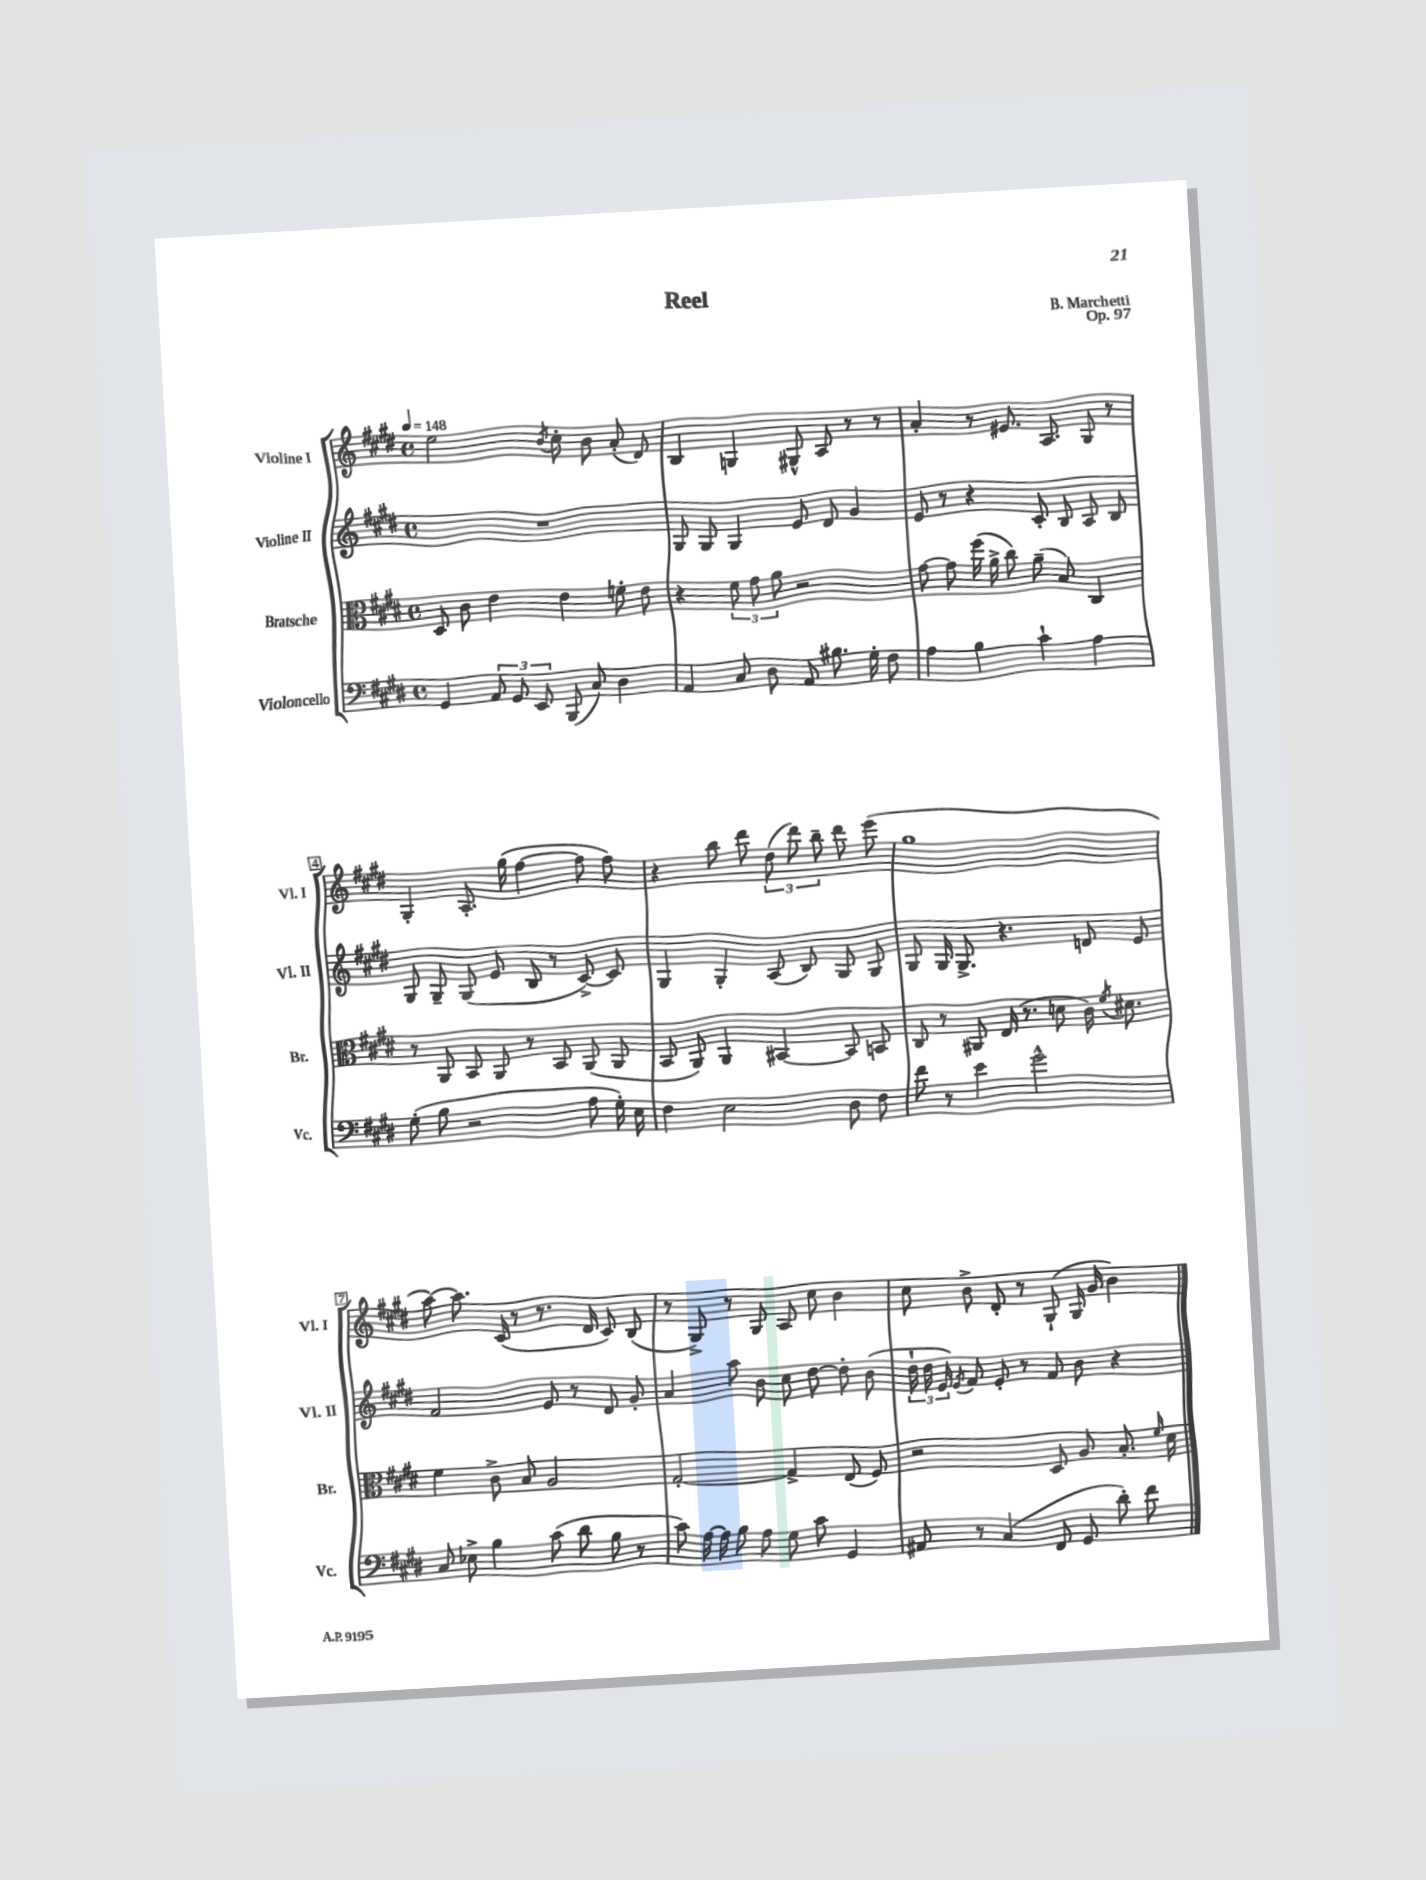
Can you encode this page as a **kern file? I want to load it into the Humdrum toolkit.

**kern	**kern	**kern	**kern
*staff4	*staff3	*staff2	*staff1
*clefF4	*clefC3	*clefG2	*clefG2
*k[f#c#g#d#]	*k[f#c#g#d#]	*k[f#c#g#d#]	*k[f#c#g#d#]
*M4/4	*M4/4	*M4/4	*M4/4
*met(c)	*met(c)	*met(c)	*met(c)
*MM148	*MM148	*MM148	*MM148
4GG#/	8D#/	1r	2ee\
.	8c#\	.	.
12AA/	4e\	.	.
12GG#/	.	.	.
12EE/	.	.	.
.	.	.	8qb/
(8BBB/	4e\	.	8cc#'\
8C#/)	.	.	8b\
4D#\	8f'\	.	(8a'/
.	8e\	.	8d#/)
=	=	=	=
4AA/	4r	8G#/	4B/
.	.	8G#/	.
8C#/	12f#\	4G#/	4G/
.	12g#\	.	.
8D#\	.	.	.
.	12a\	.	.
8AA/	2r	8e/	8G#^^/
8.B#\	.	8d#/	8A/
.	.	4g#/	8r
16G#'\	.	.	.
8F#\	.	.	8r
=	=	=	=
4A\	[8g#\	8e/	4a'/
.	8g#\]	8r	.
4B\	(16ff#\	4r	8r
.	16a^\	.	.
.	8cc#\)	.	8.e#/
4c#`\	(8a~\	8c#'/	.
.	.	.	8.A/
.	8B/)	8B/	.
4A\	4C#/	8A/	8G#/
.	.	8B/	8r
=	=	=	=
(8G#'\	8r	8G#/	4G#'/
8B\	8AA/	8G#~/	.
2r	8BB/	(8G#/	8.A'/
.	8AA/	8e/	.
.	.	.	(16gg#\
.	8r	8B/	[4ff#\
.	8BB/	8r	.
8A\	(8AA/	[8c#^/)	8ff#\]
16G#'\)	8AA/	8c#/]	8ff#\)
16E\	.	.	.
=	=	=	=
4F#\	8BB/	4G#/	4r
.	8AA/)	.	.
2E\	4AA/	4G#'/	8bb\
.	.	.	8ddd#\
.	[4BB#/	(8A/	(12dd#\
.	.	.	12ddd#\)
.	.	8B/)	.
.	.	.	12bb~\
8D#\	8BB#/]	8G#/	8ddd#\
8F#\	8BB/	8G#/	(8eee\
=	=	=	=
8f#\	8C#/	8G#/	1gg#
8r	8r	16G#/	.
.	.	8.G#^/	.
4e\	8AA#/	.	.
.	(16E/	4.r	.
.	8.r	.	.
2g#^^\	.	.	.
.	8d\	.	.
.	16c#\)	8d/	.
.	8qf#/	.	.
.	8.d#\	.	.
.	.	8e/	.
=	=	=	=
8C#/	4f#\	2f#/	[8aa\)
8E-^\	.	.	8.aa\]
4B\	8c#^\	.	.
.	.	.	(16c#/
.	8B/	.	8r
(8c#\	2A/	8e/	8.r
8d#\	.	8r	.
.	.	.	16d#/
8B\	.	8d#/	8c#/)
8r	.	8g#'/	(8B/
=	=	=	=
8c#\)	[2G#'/	4a/	8r
[16A\	.	.	8G#^/)
16A\]	.	.	.
8B\	.	8aa\	8r
8A\	.	8b\	8G#/
8G#\	4G#^/]	8cc#\	8A/
8c#\	.	[8dd#\	8cc#\
4GG#/	(8E/	8dd#'\]	4b\
.	8F#/)	(8b\	.
=	=	=	=
8AA#/	2r	24dd#`\	8cc#\
.	.	24dd#\	.
.	.	24e/)	.
.	.	8qe/	.
8r	.	8f#/	8b^\
(4C#/	.	8e'/	8d#'/
.	.	8r	8r
8FF#/	8D#/	8f#/	(8G#`/
8GG#/	8A/	8b\	16G#/
.	.	.	16g#/
8d#'\)	8.B'/	4r	4b\)
8f#\	.	.	.
.	16qqf#/	.	.
.	16d#\	.	.
==	==	==	==
*-	*-	*-	*-
